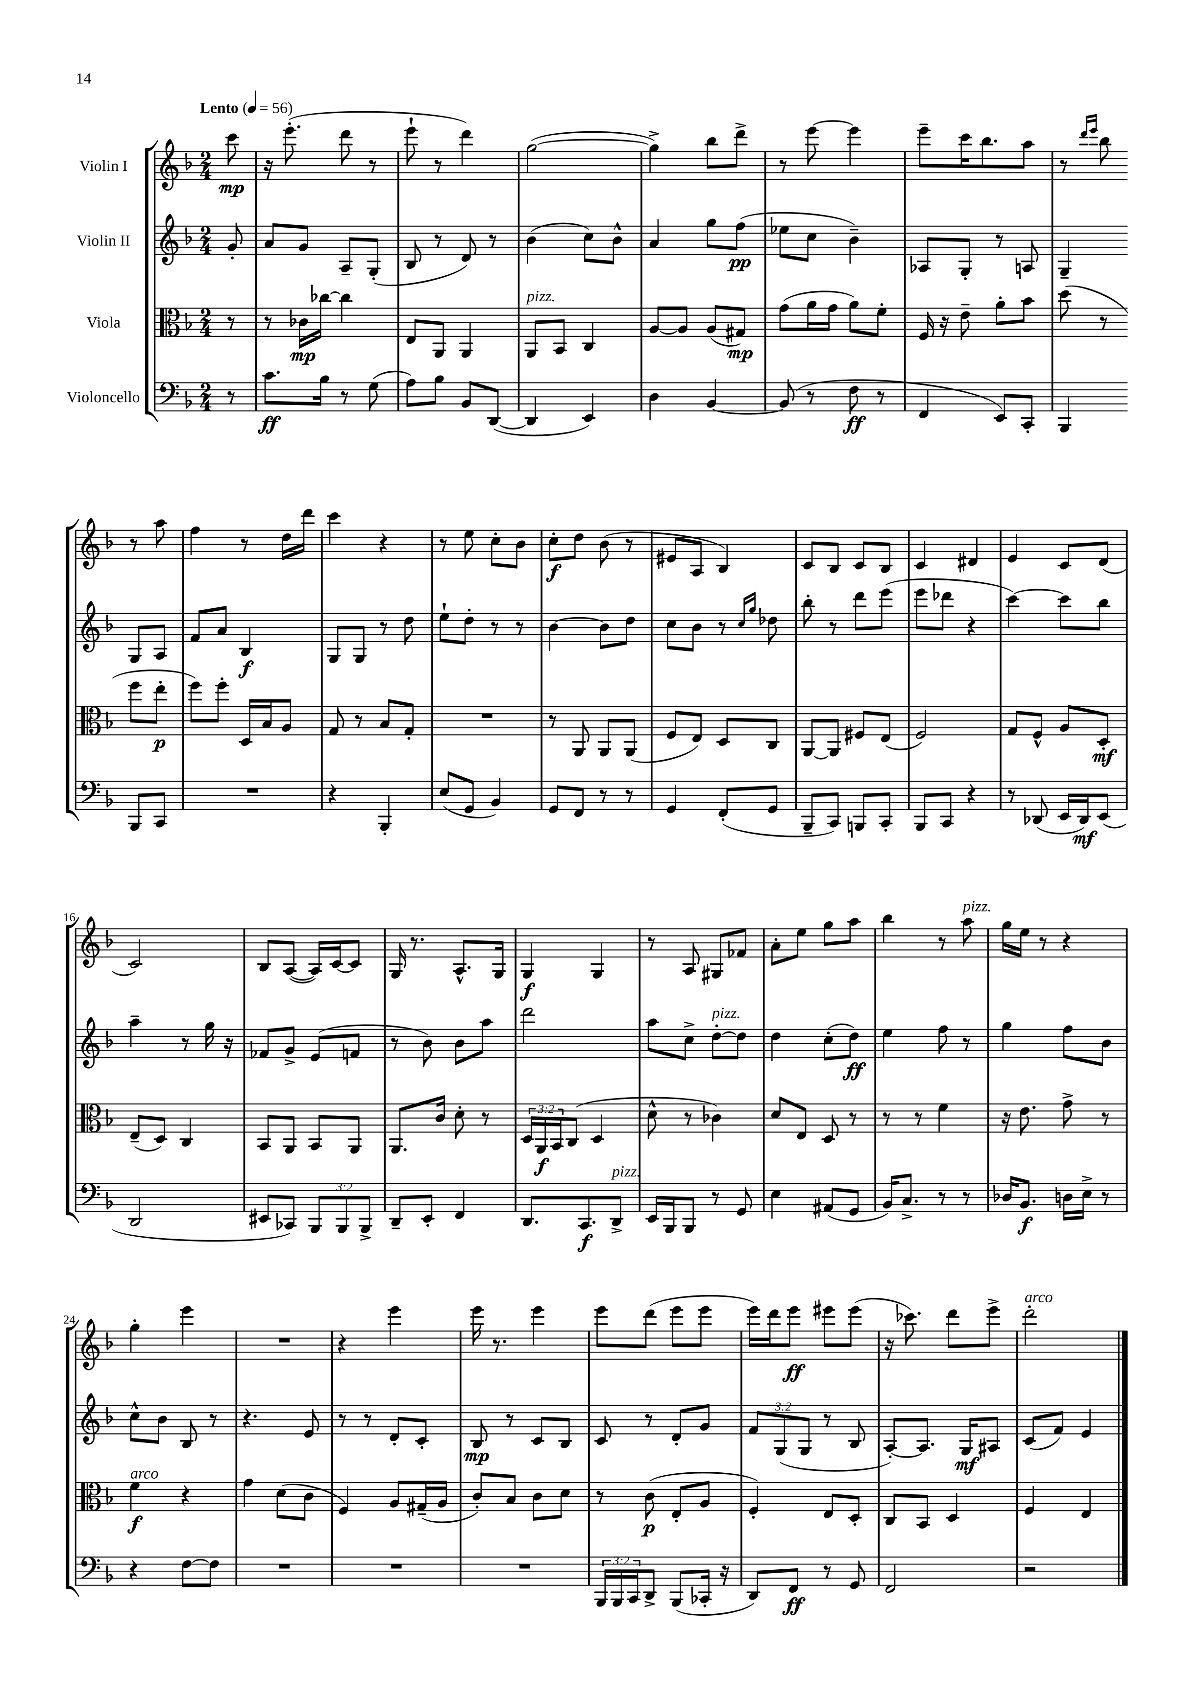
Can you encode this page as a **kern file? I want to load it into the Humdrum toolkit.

**kern	**kern	**kern	**kern
*staff4	*staff3	*staff2	*staff1
*clefF4	*clefC3	*clefG2	*clefG2
*k[b-]	*k[b-]	*k[b-]	*k[b-]
*M2/4	*M2/4	*M2/4	*M2/4
*MM56	*MM56	*MM56	*MM56
8r	8r	8g'	8ccc
=	=	=	=
8.c	8r	8a	16r
.	.	.	(8.eee'
.	16c-	8g	.
16B-	[16cc-	.	.
8r	4cc-]	8A~	8ddd
(8G	.	(8G'	8r
=	=	=	=
8A)	8E	8B-	8eee`
8B-	8AA	8r	8r
8BB-	4AA	8d)	4ddd)
([8DD	.	8r	.
=	=	=	=
4DD]	8AA	(4b-	([2gg
.	8BB-	.	.
4EE)	4C	8cc)	.
.	.	8b-^^	.
=	=	=	=
4D	[8A	4a	4gg^])
.	8A]	.	.
[4BB-	(8A	8gg	8bb-
.	8G#)	(8ff	8ddd^
=	=	=	=
(8BB-]	(8g	8ee-	8r
8r	16a	8cc	[8eee
.	16g	.	.
8F	8a)	4b-~)	4eee]
8r	8f'	.	.
=	=	=	=
4FF	16F	8A-	8eee~
.	16r	.	.
.	8e~	8G'	16ccc
.	.	.	8.bb-
8EE)	8a'	8r	.
8CC'	8b-	8A	8aa
=	=	=	=
4BBB-	(8dd	4G~	8r
.	.	.	16qqddd
.	.	.	16qqeee
.	8r	.	8bb-
8BBB-	8ff	8G	8r
8CC	8ee'	8A	8aa
=	=	=	=
2r	8ff)	8f	4ff
.	8ff'	8a	.
.	16D	4B-	8r
.	16B-	.	.
.	8A	.	16dd
.	.	.	16ddd
=	=	=	=
4r	8G	8G	4ccc
.	8r	8G	.
4BBB-'	8B-	8r	4r
.	8G'	8dd	.
=	=	=	=
(8E	2r	8ee`	8r
8GG	.	8dd'	8ee
4BB-)	.	8r	8cc'
.	.	8r	8b-
=	=	=	=
8GG	8r	[4b-	8cc'
8FF	8AA	.	8dd
8r	8AA	8b-]	(8b-
8r	(8AA	8dd	8r
=	=	=	=
4GG	8F	8cc	8e#
.	8E)	8b-	8A
(8FF'	8D	8r	4B-)
.	.	16qqcc	.
.	.	16qqgg	.
8GG	8C	8dd-	.
=	=	=	=
8BBB-~	[8AA	8bb-'	8c
8CC)	8AA]	8r	8B-
8BBB	8F#	8ddd	8c
8CC'	(8E	(8eee	8B-
=	=	=	=
8BBB-	2F)	8eee	4c
8CC	.	8ddd-	.
4r	.	4r	4d#
=	=	=	=
8r	8G	[4ccc)	4e
(8DD-	8F^^	.	.
16EE	8A	8ccc]	8c
16DD-)	.	.	.
(8EE	8D'	8bb-	(8d
=	=	=	=
2DD	(8E~	4aa~	2c)
.	8D)	.	.
.	4C	8r	.
.	.	16gg	.
.	.	16r	.
=	=	=	=
8EE#	8BB-	8f-	8B-
8CC-)	8AA	8g^	([8A
12BBB-	8BB-	(8e	16A])
.	.	.	[16c
12BBB-	.	.	.
.	8AA	8f	8c]
12BBB-^	.	.	.
=	=	=	=
8DD~	8.AA	8r	16G
.	.	.	8.r
8EE'	.	8b-)	.
.	16c	.	.
4FF	8d'	8b-	8.A^^
.	8r	8aa	.
.	.	.	16G
=	=	=	=
8.DD	24D	2ddd	4G
.	24AA	.	.
.	24BB-	.	.
.	(8C	.	.
8.CC	.	.	.
.	4D	.	4G
8DD^	.	.	.
=	=	=	=
16EE	8d^^	8aa	8r
16BBB-	.	.	.
8BBB-	8r	8cc^	8A
8r	4c-)	[8dd'	8G#
8GG	.	8dd]	8f-
=	=	=	=
4E	8d	4dd	8a'
.	8E	.	8ee
(8AA#	8D	(8cc'	8gg
8GG	8r	8dd)	8aa
=	=	=	=
16BB-)	8r	4ee	4bb-
8.C^	.	.	.
.	8r	.	.
8r	4f	8ff	8r
8r	.	8r	8aa
=	=	=	=
16D-	16r	4gg	16gg
8.BB-	8.e	.	16ee
.	.	.	8r
16D	8g^	8ff	4r
16E^	.	.	.
8r	8r	8b-	.
=	=	=	=
4r	4f	8cc^^	4gg'
.	.	8b-	.
[8F	4r	8B-	4eee
8F]	.	8r	.
=	=	=	=
2r	4g	4.r	2r
.	(8d	.	.
.	8c	8e	.
=	=	=	=
2r	4F)	8r	4r
.	.	8r	.
.	8A	8d'	4eee
.	(16G#~	8c'	.
.	16A	.	.
=	=	=	=
2r	8c')	8B-	16eee
.	.	.	8.r
.	8B-	8r	.
.	8c	8c	4eee
.	8d	8B-	.
=	=	=	=
24BBB-	8r	8c	8eee
24BBB-	.	.	.
24CC	.	.	.
8DD^	(8c	8r	(8ddd
(8BBB-	8E'	8d'	8eee
16CC-'	8A	8g	8eee
16r	.	.	.
=	=	=	=
8DD)	4F')	12f	16eee)
.	.	.	16ddd
.	.	(12G	.
8FF	.	.	8eee
.	.	12G	.
8r	8E	8r	8eee#
8GG	8D'	8B-	(8eee#
=	=	=	=
2FF	8C	[8A')	16r
.	.	.	8.ccc-)
.	8BB-	8.A]	.
.	4D	.	8ddd
.	.	16G	.
.	.	8A#	8eee^
=	=	=	=
2r	4F	(8c	2ddd'
.	.	8f)	.
.	4E	4e	.
==	==	==	==
*-	*-	*-	*-
